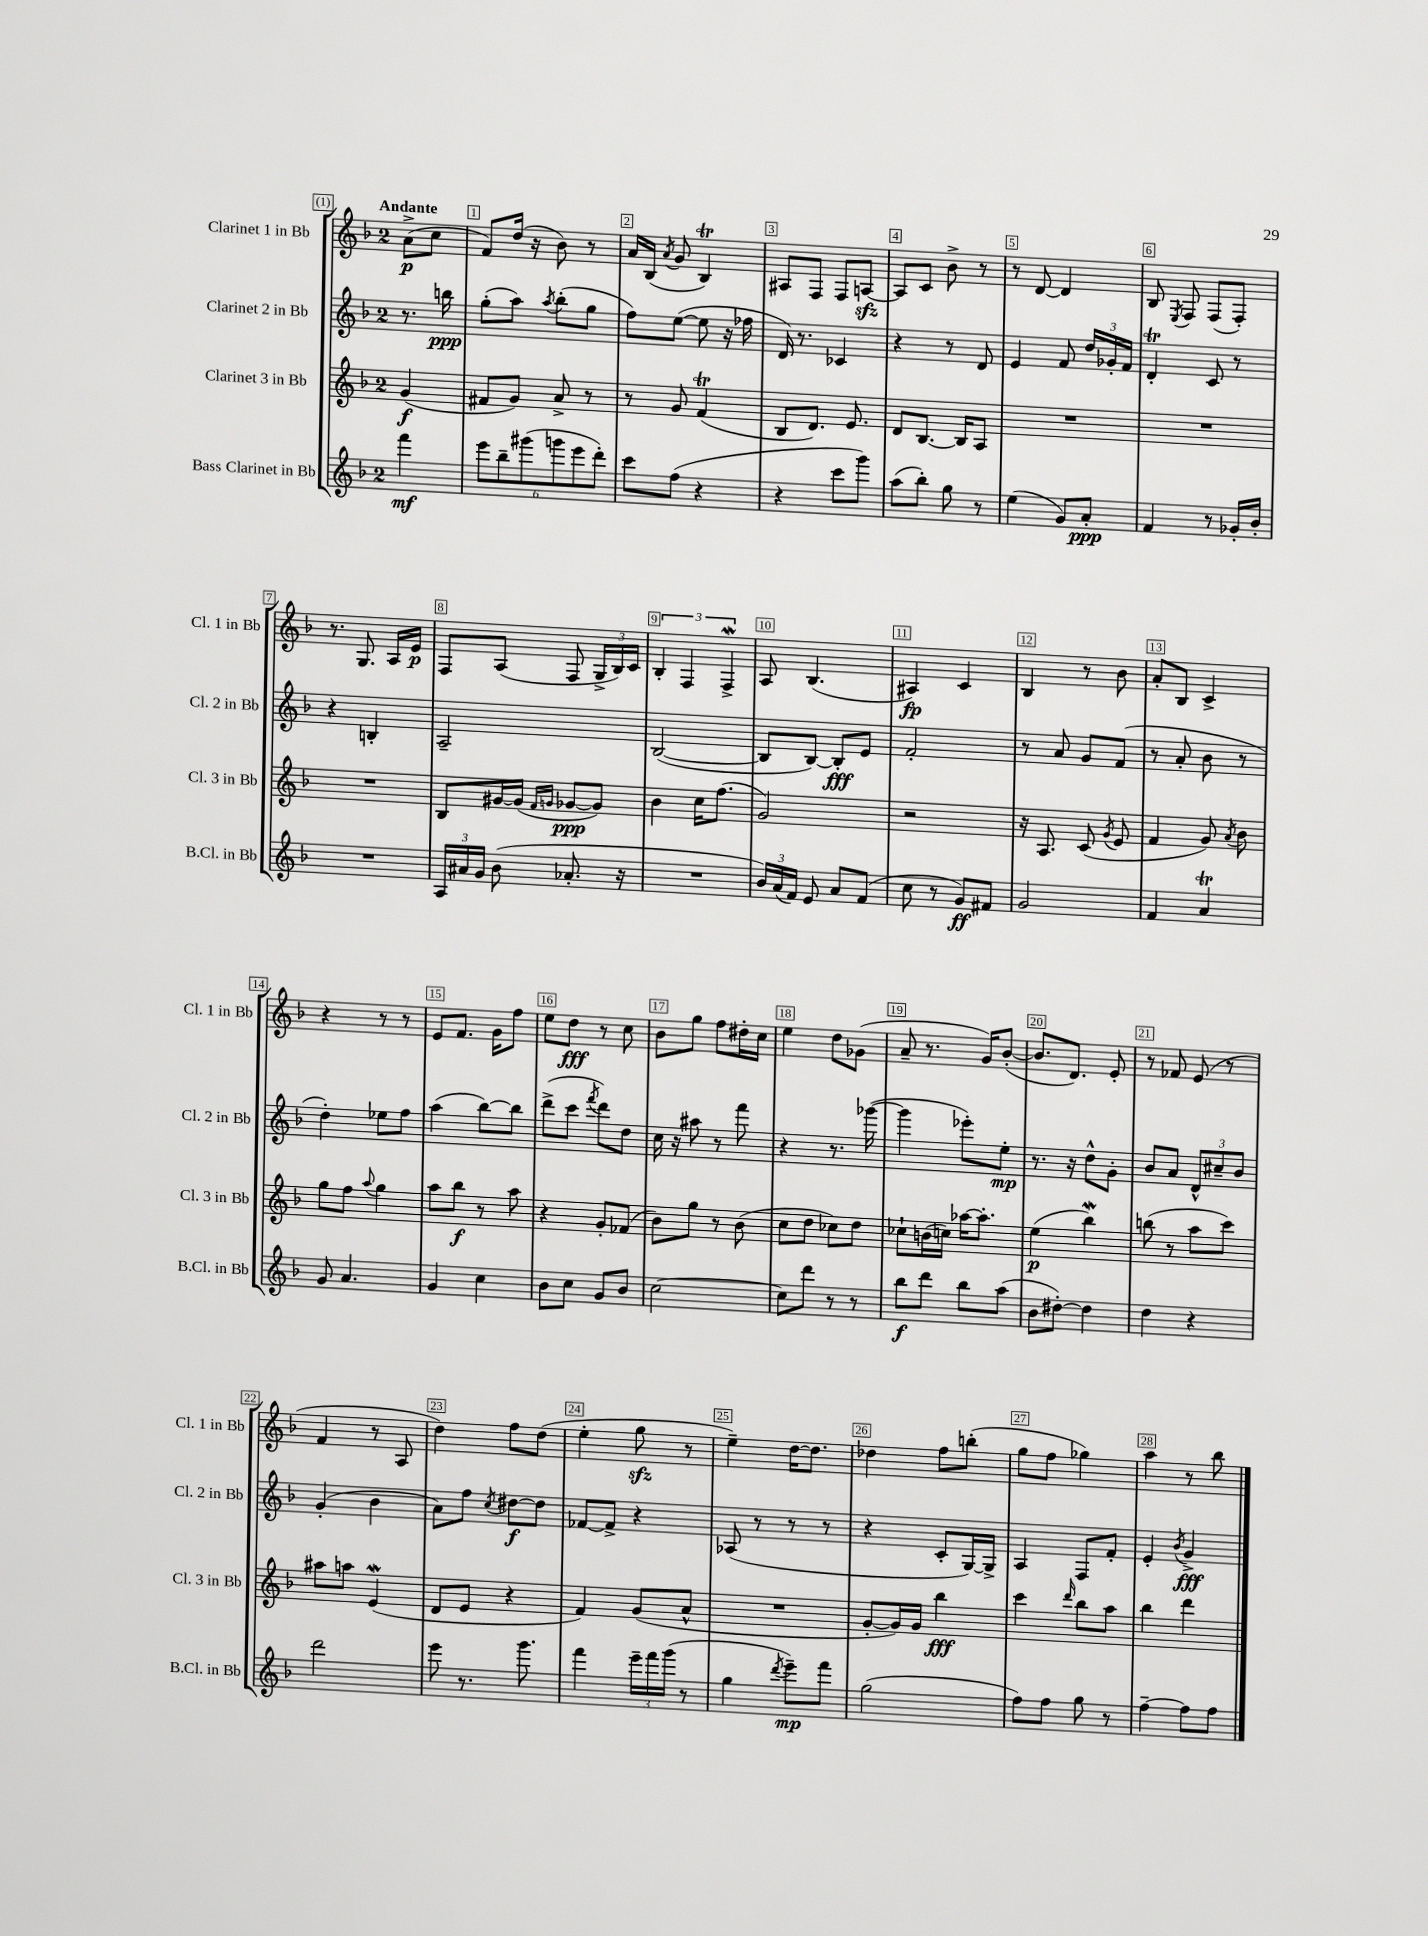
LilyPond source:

<<
\new StaffGroup <<
\new Staff = "s0" \with { instrumentName = "Clarinet 1 in Bb" shortInstrumentName = "Cl. 1 in Bb" } {
    \clef treble \key f \major \once \override Staff.TimeSignature.style = #'single-digit \time 2/4 \partial 4 \tempo "Andante"
    \autoBeamOff a'8[->\p( c''8] |
    f'8[) d''16]( r16 bes'8) r8 |
    a'16[ bes16]( \acciaccatura { a'8 } g'8 bes4\trill) |
    ais8[ f8] f8[ a8]~\sfz |
    a8[ c'8] bes'8-> r8 |
    r8 d'8~ d'4 |
    bes8 \acciaccatura { e8 } f8 f8[( f8]-.) |
    r8. g8. a16[ e'16]\p |
    f8[ a8]( f8 \tuplet 3/2 { g16[-> bes16) c'16] } |
    \tuplet 3/2 { bes4-. f4 f4->\mordent } |
    a8 bes4.( |
    ais4\fp) c'4 |
    bes4 r8 bes'8 |
    a'8[-. bes8] c'4-> |
    r4 r8 r8 |
    e'8[ f'8.] g'16[ f''8] |
    e''8[ d''8]\fff r8 c''8 |
    bes'8[ g''8] f''8[ dis''16-. c''16] |
    e''4 d''8[ ges'8]( |
    a'8-- r8. g'16[) bes'8]~-.( |
    bes'8.[ d'8.]) e'8-. |
    r8 fes'8 e'8( r8 |
    f'4 r8 a8 |
    d''4) f''8[ d''8]( |
    e''4-. g''8\sfz r8 |
    e''4--) d''16[~ d''8.] |
    des''4 f''8[ b''8]-.( |
    g''8[ f''8] ges''4) |
    a''4 r8 bes''8 \bar "|." |
}
\new Staff = "s1" \with { instrumentName = "Clarinet 2 in Bb" shortInstrumentName = "Cl. 2 in Bb" } {
    \clef treble \key f \major \once \override Staff.TimeSignature.style = #'single-digit \time 2/4 \partial 4
    \autoBeamOff r8. b''16\ppp |
    g''8[-.( a''8]) \acciaccatura { a''8 } bes''8[-.( g''8] |
    f''8[) e''8]~( e''8 r16 fes''16 |
    d'16) r8. ces'4 |
    r4 r8 d'8 |
    e'4 f'8 \tuplet 3/2 { d''16[ ges'16-. f'16] } |
    d'4-.\trill c'8 r8 |
    r4 b4-. |
    a2-- |
    bes2~( |
    bes8[ bes8]~) bes8[-.\fff e'8] |
    f'2-. |
    r8 a'8 g'8[ f'8]( |
    r8 a'8-. bes'8 r8 |
    d''4-.) ees''8[ f''8] |
    a''4( bes''8[~) bes''8] |
    d'''8[->( c'''8] \acciaccatura { f'''8 } d'''8[) d''8] |
    c''16 r16 ais''8 r8 f'''8 |
    r4 r8. ges'''16~( |
    ges'''4 ees'''8[-.) e''8]-.\mp |
    r8. r16 d''8[-^ g'8]-. |
    bes'8[ a'8] \tuplet 3/2 { d'8[-^ cis''8-- bes'8] } |
    g'4-.( bes'4 |
    a'8[) f''8] \acciaccatura { c''8 } dis''8[~\f dis''8] |
    fes'8[~ fes'8]-> r4 |
    aes8( r8 r8 r8 |
    r4 c'8[-. g16~) g16]-> |
    a4 f8[ f'8]-. |
    e'4-. \acciaccatura { bes'8 } g'4->\fff \bar "|." |
}
\new Staff = "s2" \with { instrumentName = "Clarinet 3 in Bb" shortInstrumentName = "Cl. 3 in Bb" } {
    \clef treble \key f \major \once \override Staff.TimeSignature.style = #'single-digit \time 2/4 \partial 4
    \autoBeamOff g'4\f( |
    fis'8[ g'8]) a'8-> r8 |
    r8 g'8 f'4\trill( |
    bes8[ d'8.]) e'8. |
    d'8[ bes8.]~ bes16[ a8] |
    R2 |
    R2 |
    R2 |
    bes8[ gis'16~ gis'16]( \grace { f'16[ g'16] } ges'8[~\ppp ges'8]) |
    bes'4 c''16[ f''8.]( |
    g'2) |
    r2 |
    r16 a8. c'8( \acciaccatura { g'8 } e'8 |
    f'4 g'8) \acciaccatura { a'8 } bes'8 |
    g''8[ f''8] \appoggiatura { a''8 } g''4 |
    a''8[ bes''8]\f r8 a''8 |
    r4 g'8[-. fes'8]( |
    bes'8[) g''8] r8 bes'8( |
    c''8[ d''8] ces''8[) d''8] |
    ces''8[-! b'16( c''16]) aes''16[~ aes''8.]-. |
    e''4\p( bes''4\mordent) |
    b''8( r8 a''8[ c'''8]) |
    ais''8[ a''8] e'4\mordent( |
    d'8[ e'8] r4 |
    f'4) g'8[( a'8]-^ |
    R2 |
    g'8[~-. g'16) g'16] bes''4\fff |
    c'''4 \grace { d'''16 } bes''8[ a''8] |
    bes''4 d'''4 \bar "|." |
}
\new Staff = "s3" \with { instrumentName = "Bass Clarinet in Bb" shortInstrumentName = "B.Cl. in Bb" } {
    \clef treble \key f \major \once \override Staff.TimeSignature.style = #'single-digit \time 2/4 \partial 4
    \autoBeamOff f'''4\mf |
    \tuplet 6/4 { e'''8[ bes''8-- gis'''8( g'''8 e'''8 d'''8]-.) } |
    c'''8[ f''8]( r4 |
    r4 c'''8[ g'''8]) |
    a''8[( bes''8]-.) g''8 r8 |
    e''4( g'8[) a'8]-.\ppp |
    f'4 r8 ges'16[-. bes'16]-. |
    R2 |
    \tuplet 3/2 { a16[ ais'16 g'16] } bes'8( aes'8.-. r16 |
    R2 |
    \tuplet 3/2 { bes'16[) a'16( f'16]) } e'8 a'8[ f'8]( |
    c''8 r8 g'8[\ff) fis'8] |
    g'2 |
    f'4 a'4\trill |
    g'8 a'4. |
    g'4 c''4 |
    bes'8[ c''8] g'8[ bes'8] |
    c''2~ |
    c''8[ d'''8] r8 r8 |
    bes''8[\f d'''8] bes''8[ a''8]( |
    bes'8[ dis''8]~-.) dis''4 |
    d''4 r4 |
    d'''2 |
    e'''8 r8. g'''8. |
    f'''4 \tuplet 3/2 { e'''16[-- f'''16 g'''16]( } r8 |
    g''4 \acciaccatura { d'''8 } e'''8[--\mp) f'''8] |
    g''2( |
    f''8[) f''8] g''8 r8 |
    f''4~-- f''8[ f''8] \bar "|." |
}
>>
>>
\layout { \context { \Score \override BarNumber.break-visibility = ##(#f #t #t) barNumberVisibility = #all-bar-numbers-visible \override BarNumber.stencil = #(make-stencil-boxer 0.1 0.3 ly:text-interface::print) } }
